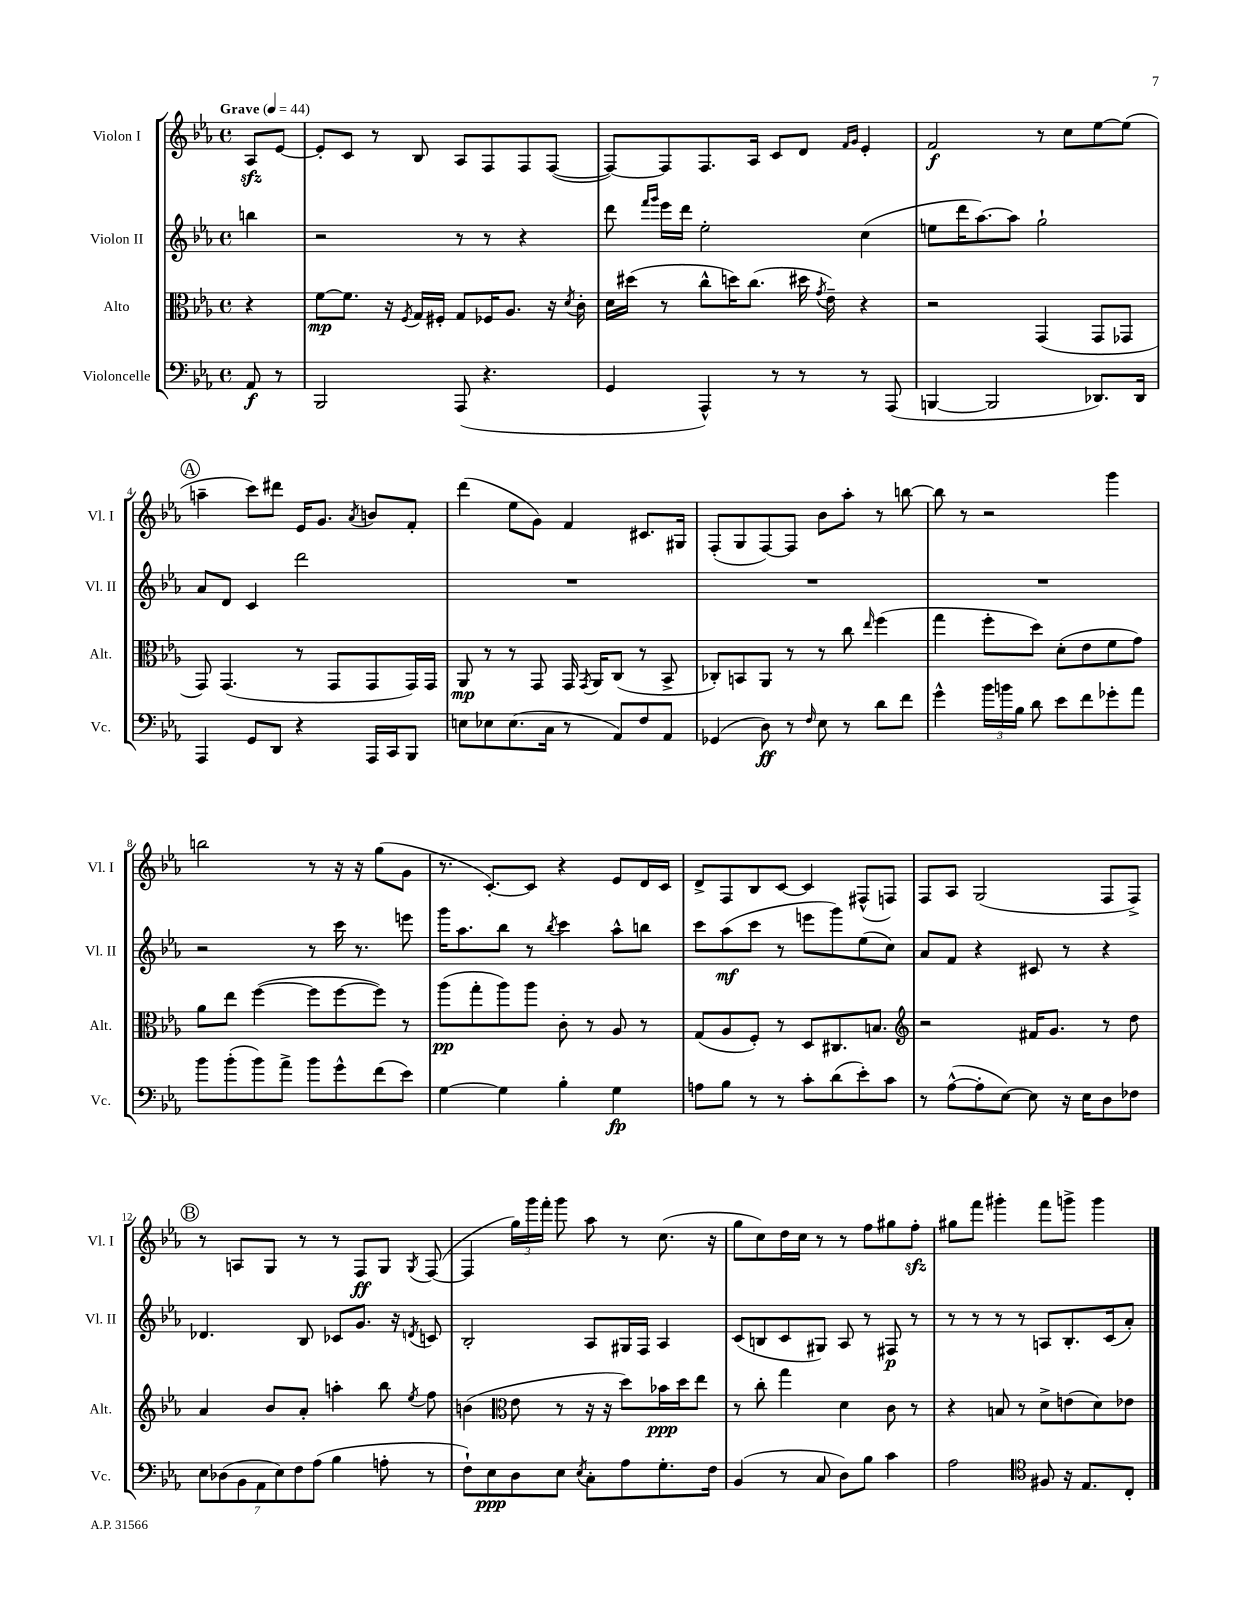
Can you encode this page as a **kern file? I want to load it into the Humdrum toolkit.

**kern	**dynam	**kern	**dynam	**kern	**dynam	**kern	**dynam
*part4	*part4	*part3	*part3	*part2	*part2	*part1	*part1
*staff4	*staff4	*staff3	*staff3	*staff2	*staff2	*staff1	*staff1
*I"Violoncelle	*	*I"Alto	*	*I"Violon II	*	*I"Violon I	*
*I'Vc.	*	*I'Alt.	*	*I'Vl. II	*	*I'Vl. I	*
*clefF4	*	*clefC3	*	*clefG2	*	*clefG2	*
*k[b-e-a-]	*	*k[b-e-a-]	*	*k[b-e-a-]	*	*k[b-e-a-]	*
*M4/4	*	*M4/4	*	*M4/4	*	*M4/4	*
*met(c)	*	*met(c)	*	*met(c)	*	*met(c)	*
*MM44	*	*MM44	*	*MM44	*	*MM44	*
=	=	=	=	=	=	=	=
!	!	!	!	!	!	!LO:TX:a:B:t=Grave	!
8AA-/	f	4r	.	4bbn\	.	8A-zz/L	.
8r	.	.	.	.	.	[8e-/J	.
=1	=1	=1	=1	=1	=1	=1	=1
2BBB-/	.	[8f\L	mp	2r	.	8e-'/L]	.
.	.	8.f\J]	.	.	.	8c/J	.
.	.	.	.	.	.	8r	.
.	.	16r	.	.	.	.	.
.	.	8qF/	.	.	.	.	.
.	.	16G/LL	.	.	.	8B-/	.
.	.	16F#X'/JJ	.	.	.	.	.
(8AAA-/	.	8G/L	.	8r	.	8A-/L	.
4.r	.	16F-X/K	.	8r	.	8F/	.
.	.	8.A-/J	.	.	.	.	.
.	.	.	.	4r	.	8F/	.
.	.	16r	.	.	.	([8F/J	.
.	.	8qd/	.	.	.	.	.
.	.	16c'\	.	.	.	.	.
=2	=2	=2	=2	=2	=2	=2	=2
4GG/	.	16d\LL	.	8ddd\	.	8F/L_)	.
.	.	(16dd#X\JJ	.	.	.	.	.
.	.	.	.	16qqfff/LL	.	.	.
.	.	.	.	16qqggg/JJ	.	.	.
.	.	8r	.	16eee-\LL	.	8F/]	.
.	.	.	.	16ddd\JJ	.	.	.
4AAA-^^/)	.	8cc^^\L	.	2ee-'\	.	8.F/	.
.	.	16ddn\K)	.	.	.	.	.
.	.	(8.cc\J	.	.	.	16A-/Jk	.
8r	.	.	.	.	.	8c/L	.
8r	.	16dd#X\	.	.	.	8d/J	.
.	.	8qg/	.	.	.	.	.
.	.	16e-~\)	.	.	.	.	.
.	.	.	.	.	.	16qqf/LL	.
.	.	.	.	.	.	16qqg/JJ	.
8r	.	4r	.	(4cc\	.	4e-'/	.
(8AAA-/	.	.	.	.	.	.	.
=3	=3	=3	=3	=3	=3	=3	=3
[4BBBn/	.	2r	.	8een\L	.	2f/	f
.	.	.	.	16ddd\K	.	.	.
.	.	.	.	[8.aa-\)	.	.	.
2BBB/]	.	.	.	.	.	.	.
.	.	.	.	8aa-\J]	.	.	.
.	.	(4GG/	.	2gg`\	.	8r	.
.	.	.	.	.	.	8cc\L	.
8.DD-X/L)	.	8GG/L	.	.	.	[8ee-\	.
.	.	8GG-X/J	.	.	.	(8ee-\J]	.
16DD-/Jk	.	.	.	.	.	.	.
!!LO:LB:g=z
!!LO:REH:place=s1:t=A
=4	=4	=4	=4	=4	=4	=4	=4
4AAA-/	.	8GG/)	.	8a-/L	.	4aan~\	.
.	.	(4.GG/	.	8d/J	.	.	.
8GG/L	.	.	.	4c/	.	8ccc\L)	.
8DD/J	.	.	.	.	.	8ddd#X\J	.
4r	.	8r	.	2ddd\	.	16e-/KL	.
.	.	.	.	.	.	8.g/J	.
.	.	8GG/L	.	.	.	.	.
.	.	.	.	.	.	8qa-/	.
16AAA-/LL	.	8GG/	.	.	.	8bn/L	.
16CC/J	.	.	.	.	.	.	.
8BBB-/J	.	16GG/L)	.	.	.	8f'/J	.
.	.	16GG/JJ	.	.	.	.	.
=5	=5	=5	=5	=5	=5	=5	=5
8En\L	.	8AA-/	mp	1r	.	(4ddd\	.
8E-X\	.	8r	.	.	.	.	.
(8.E-\	.	8r	.	.	.	8ee-\L	.
.	.	8GG/	.	.	.	8g\J)	.
16C\Jk	.	.	.	.	.	.	.
8r	.	16GG/	.	.	.	4f/	.
.	.	8qGG/	.	.	.	.	.
.	.	16AA-/KL	.	.	.	.	.
8AA-/L)	.	(8C/J	.	.	.	.	.
8F/	.	8r	.	.	.	8.c#X/L	.
8AA-/J	.	8BB-^/	.	.	.	.	.
.	.	.	.	.	.	16G#X/Jk	.
=6	=6	=6	=6	=6	=6	=6	=6
(4GG-X/	.	8C-X'/L)	.	1r	.	(8F'/L	.
.	.	8BBn/	.	.	.	8G/	.
8D\)	ff	8AA-/J	.	.	.	[8F/)	.
8r	.	8r	.	.	.	8F/J]	.
16qqF/	.	.	.	.	.	.	.
8E-\	.	8r	.	.	.	8b-\L	.
8r	.	8cc\	.	.	.	8aa-'\J	.
.	.	16qqee-/	.	.	.	.	.
8d\L	.	(4ff\	.	.	.	8r	.
8f\J	.	.	.	.	.	[8bbn\	.
=7	=7	=7	=7	=7	=7	=7	=7
4g^^\	.	4gg\	.	1r	.	8bb\]	.
.	.	.	.	.	.	8r	.
24b-\LL	.	8ff'\L	.	.	.	2r	.
24bn\	.	.	.	.	.	.	.
24B-\JJ	.	.	.	.	.	.	.
8d\	.	8dd\J)	.	.	.	.	.
8e-\L	.	(8d'\L	.	.	.	.	.
8f\	.	8e-\	.	.	.	.	.
8g-X'\	.	8f\	.	.	.	4ggg\	.
8a-\J	.	8g\J)	.	.	.	.	.
!!LO:LB:g=z
=8	=8	=8	=8	=8	=8	=8	=8
8b-\L	.	8a-\L	.	2r	.	2bbn\	.
(8b-'\	.	8ee-\J	.	.	.	.	.
8b-\)	.	([4ff\	.	.	.	.	.
8a-^\J	.	.	.	.	.	.	.
8b-\L	.	8ff\L]	.	8r	.	8r	.
8g^^\	.	[8ff\	.	16ccc\	.	16r	.
.	.	.	.	8.r	.	16r	.
(8f\	.	8ff\J])	.	.	.	(8gg\L	.
8e-\J)	.	8r	.	8eeen\	.	8g\J	.
=9	=9	=9	=9	=9	=9	=9	=9
[4G\	.	(8aa-\L	pp	16ggg\KL	.	8.r	.
.	.	.	.	8.aa-\	.	.	.
.	.	8gg'\	.	.	.	.	.
.	.	.	.	.	.	[8.c'/L)	.
4G\]	.	8aa-\)	.	8bb-\J	.	.	.
.	.	8aa-\J	.	8r	.	8c/J]	.
.	.	.	.	8qbb-/	.	.	.
4B-'\	.	8c'\	.	4ccc\	.	4r	.
.	.	8r	.	.	.	.	.
4G\	fp	8A-/	.	8aa-^^\L	.	8e-/L	.
.	.	8r	.	8bbn\J	.	16d/L	.
.	.	.	.	.	.	16c/JJ	.
=10	=10	=10	=10	=10	=10	=10	=10
8An\L	.	(8G/L	.	8ccc\L	.	8d^/L	.
8B-\J	.	8A-/	.	(8aa-\	mf	8F/	.
8r	.	8F'/J)	.	8ccc\J	.	8B-/	.
8r	.	8r	.	8r	.	[8c/J	.
8c'\L	.	8D/L	.	8eeen\L	.	4c/]	.
(8d\	.	8.C#X/	.	8ggg\)	.	.	.
8e-'\)	.	.	.	(8ee-\	.	(8F#X^^/L	.
.	.	8.Bn/J	.	.	.	.	.
8c\J	.	.	.	8cc\J)	.	8Fn/J)	.
=11	=11	=11	=11	=11	=11	=11	=11
*	*	*clefG2	*	*	*	*	*
8r	.	2r	.	8a-/L	.	8F/L	.
([8A-^^\L	.	.	.	8f/J	.	8A-/J	.
8A-'\]	.	.	.	4r	.	(2G/	.
[8E-\J)	.	.	.	.	.	.	.
8E-\]	.	16f#X/KL	.	8c#X/	.	.	.
.	.	8.g/J	.	.	.	.	.
16r	.	.	.	8r	.	.	.
16E-\KL	.	.	.	.	.	.	.
8D\	.	8r	.	4r	.	8F/L	.
8F-X\J	.	8dd\	.	.	.	8F^/J)	.
!!LO:LB:g=z
!!LO:REH:place=s1:t=B
=12	=12	=12	=12	=12	=12	=12	=12
14E-\L	.	4a-/	.	4.d-X/	.	8r	.
(14D-X\	.	.	.	.	.	.	.
.	.	.	.	.	.	8An/L	.
14BB-\	.	.	.	.	.	.	.
14AA-\	.	.	.	.	.	.	.
.	.	8b-/L	.	.	.	8G/J	.
14E-\)	.	.	.	.	.	.	.
14F\	.	.	.	.	.	.	.
.	.	8a-'/J	.	8B-/	.	8r	.
(14A-\J	.	.	.	.	.	.	.
4B-\	.	4aan'\	.	8c-X/L	.	8r	.
.	.	.	.	8.g/J	.	8F/L	ff
8An'\	.	8bb-\	.	.	.	8G/J	.
.	.	.	.	16r	.	.	.
.	.	8qee-/	.	8qdn/	.	8qG/	.
8r	.	8ff\	.	8cn/	.	([8F/	.
=13	=13	=13	=13	=13	=13	=13	=13
8F`\L)	.	(4bn\	.	2B-'/	.	4F/]	.
8E-\	ppp	.	.	.	.	.	.
*	*	*clefC3	*	*	*	*	*
8D\	.	8e-\	.	.	.	24gg\LL)	.
.	.	.	.	.	.	24ggg\	.
.	.	.	.	.	.	24fff'\JJ	.
8E-\J	.	8r	.	.	.	8ggg\	.
8qE-/	.	.	.	.	.	.	.
8C'\L	.	16r	.	8A-/L	.	8aa-\	.
.	.	16r	.	.	.	.	.
8A-\	.	8dd\L)	.	16G#X/L	.	8r	.
.	.	.	.	16F/JJ	.	.	.
8.G'\	.	16b-X\L	ppp	4A-/	.	(8.cc\	.
.	.	16dd\J	.	.	.	.	.
.	.	8ee-\J	.	.	.	.	.
16F\Jk	.	.	.	.	.	16r	.
=14	=14	=14	=14	=14	=14	=14	=14
(4BB-/	.	8r	.	(8c/L	.	8gg\L	.
.	.	8cc'\	.	8Bn/	.	8cc\)	.
8r	.	4gg\	.	8c/	.	16dd\L	.
.	.	.	.	.	.	16cc\JJ	.
8C/	.	.	.	8G#X/J)	.	8r	.
8D\L)	.	4d\	.	8A-/	.	8r	.
8B-\J	.	.	.	8r	.	8ff\L	.
4c\	.	8c\	.	8F#X/	p	8gg#X\	.
.	.	8r	.	8r	.	8ffzz'\J	.
=15	=15	=15	=15	=15	=15	=15	=15
2A-\	.	4r	.	8r	.	8gg#X\L	.
.	.	.	.	8r	.	8fff\J	.
.	.	8Bn/	.	8r	.	4ggg#X'\	.
.	.	8r	.	8r	.	.	.
*clefC4	*	*	*	*	*	*	*
8F#X/	.	8d^\L	.	8An/L	.	8fff\L	.
16r	.	(8en\	.	8.B-'/	.	8gggn^\J	.
8.E-/L	.	.	.	.	.	.	.
.	.	8d\)	.	.	.	4ggg\	.
.	.	.	.	(16c/k	.	.	.
8C'/J	.	8e-X\J	.	8a-'/J)	.	.	.
==	==	==	==	==	==	==	==
*-	*-	*-	*-	*-	*-	*-	*-
